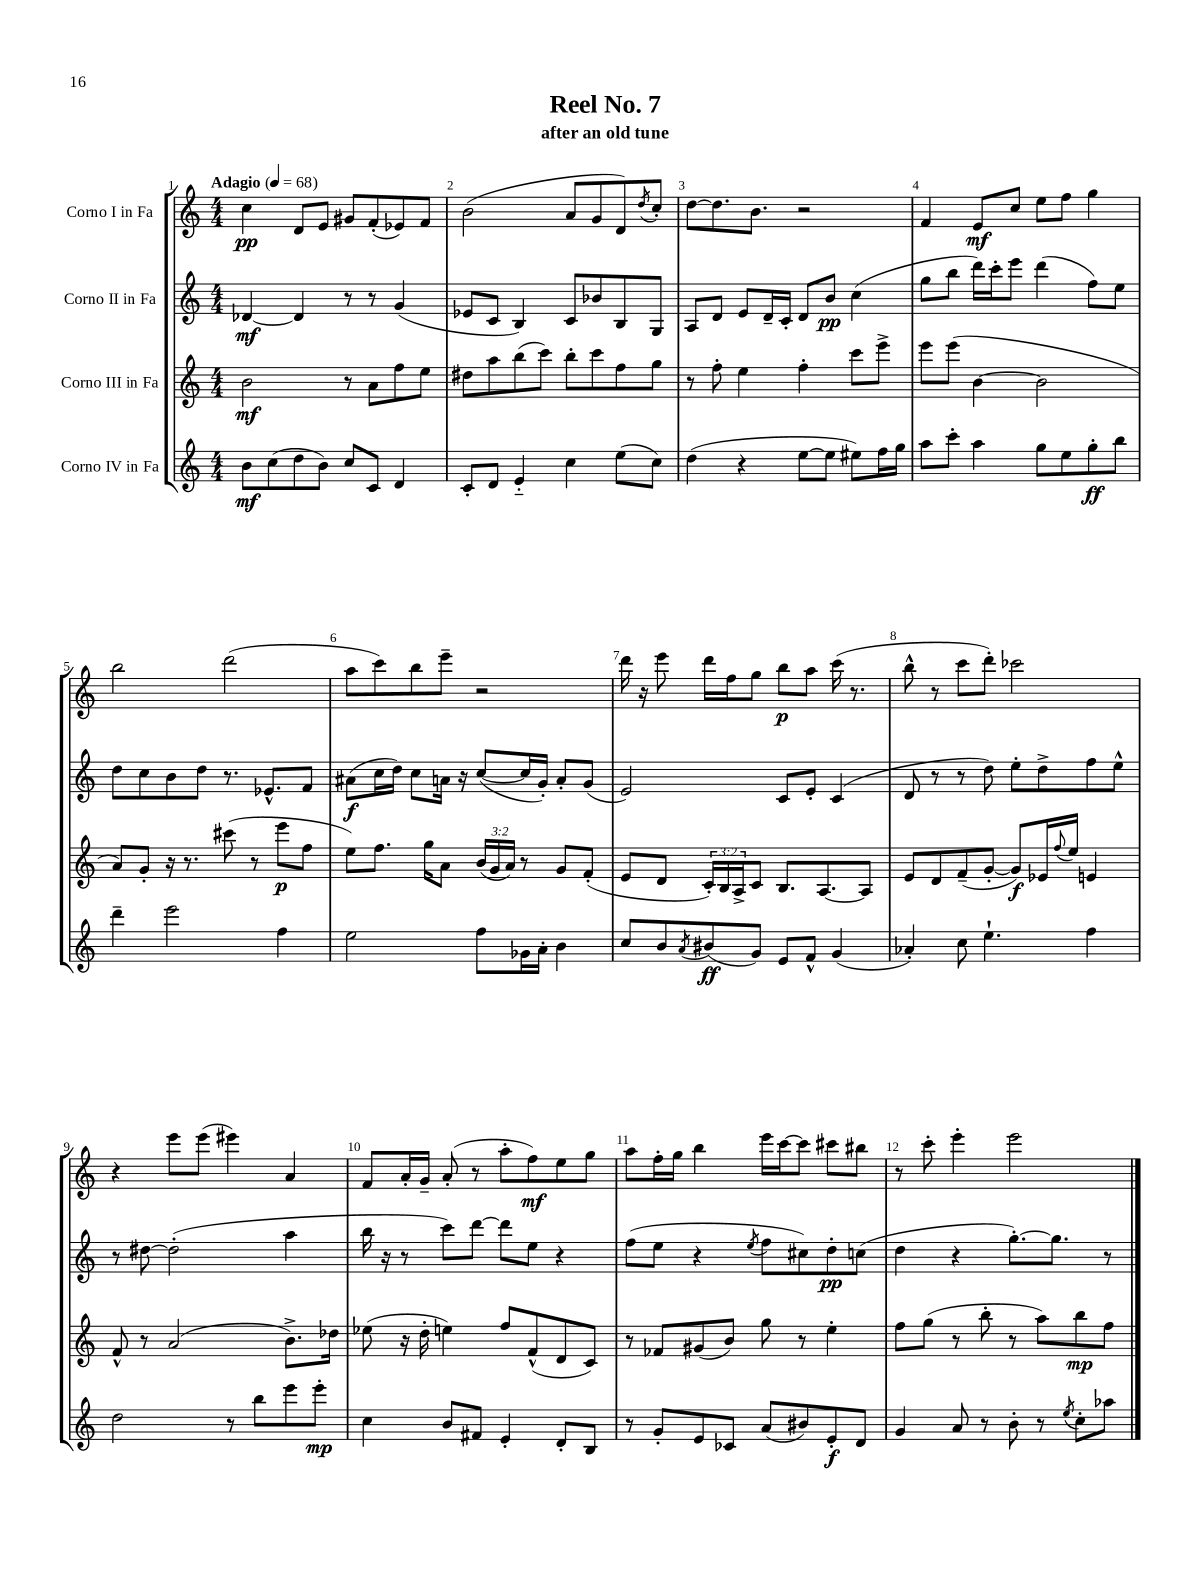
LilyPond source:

\header { title = "Reel No. 7" subtitle = "after an old tune" }
<<
\new StaffGroup <<
\new Staff = "s0" \with { instrumentName = "Corno I in Fa" } {
    \clef treble \key c \major \numericTimeSignature \time 4/4 \tempo "Adagio" 4 = 68
    c''4\pp d'8 e'8 gis'8 f'8-.( ees'8) f'8 |
    b'2( a'8 g'8 d'8) \acciaccatura { d''8 } c''8-. |
    d''8~ d''8. b'8. r2 |
    f'4 e'8\mf c''8 e''8 f''8 g''4 |
    b''2 d'''2( |
    a''8 c'''8) b''8 e'''8-- r2 |
    d'''16 r16 e'''8 d'''16 f''16 g''8 b''8\p a''8 c'''16( r8. |
    b''8-^ r8 c'''8 d'''8-.) ces'''2 |
    r4 e'''8 e'''8( eis'''4) a'4 |
    f'8 a'16-. g'16-- a'8-.( r8 a''8-. f''8\mf) e''8 g''8 |
    a''8 f''16-. g''16 b''4 e'''16 c'''16~ c'''8 cis'''8 bis''8 |
    r8 c'''8-. e'''4-. e'''2 \bar "|." |
}
\new Staff = "s1" \with { instrumentName = "Corno II in Fa" } {
    \clef treble \key c \major \numericTimeSignature \time 4/4
    des'4~\mf des'4 r8 r8 g'4( |
    ees'8 c'8 b4) c'8 bes'8 b8 g8 |
    a8 d'8 e'8 d'16-- c'16-. d'8 b'8\pp c''4( |
    g''8 b''8 d'''16) c'''16-. e'''8 d'''4( f''8) e''8 |
    d''8 c''8 b'8 d''8 r8. ees'8.-^ f'8 |
    ais'8\f( c''16 d''16) c''8 a'16 r16 c''8~( c''16 g'16-.) a'8-. g'8( |
    e'2) c'8 e'8-. c'4( |
    d'8 r8 r8 d''8) e''8-. d''8-> f''8 e''8-^ |
    r8 dis''8~ dis''2-.( a''4 |
    b''16 r16 r8 c'''8) d'''8~ d'''8 e''8 r4 |
    f''8( e''8 r4 \acciaccatura { e''8 } f''8 cis''8) d''8-.\pp c''8( |
    d''4 r4 g''8.~-.) g''8. r8 \bar "|." |
}
\new Staff = "s2" \with { instrumentName = "Corno III in Fa" } {
    \clef treble \key c \major \numericTimeSignature \time 4/4 \override Staff.TupletNumber.text = #tuplet-number::calc-fraction-text
    b'2\mf r8 a'8 f''8 e''8 |
    dis''8 a''8 b''8( c'''8) b''8-. c'''8 f''8 g''8 |
    r8 f''8-. e''4 f''4-. c'''8 e'''8-> |
    e'''8 e'''8( b'4~ b'2 |
    a'8) g'8-. r16 r8. cis'''8( r8 e'''8\p f''8 |
    e''8) f''8. g''16 a'8 \tuplet 3/2 { b'16( g'16 a'16) } r8 g'8 f'8-.( |
    e'8 d'8 \tuplet 3/2 { c'16-.) b16 a16-> } c'8 b8. a8.~ a8 |
    e'8 d'8 f'8--( g'8~-. g'8\f) ees'16 \appoggiatura { f''8 } e''16 e'4 |
    f'8-^ r8 a'2( b'8.->) des''16 |
    ees''8( r16 d''16-. e''4) f''8 f'8-^( d'8 c'8) |
    r8 fes'8 gis'8( b'8) g''8 r8 e''4-. |
    f''8 g''8( r8 b''8-. r8 a''8) b''8\mp f''8 \bar "|." |
}
\new Staff = "s3" \with { instrumentName = "Corno IV in Fa" } {
    \clef treble \key c \major \numericTimeSignature \time 4/4
    b'8\mf c''8( d''8 b'8) c''8 c'8 d'4 |
    c'8-. d'8 e'4-_ c''4 e''8( c''8) |
    d''4( r4 e''8~ e''8 eis''8) f''16 g''16 |
    a''8 c'''8-. a''4 g''8 e''8 g''8-.\ff b''8 |
    d'''4-- e'''2 f''4 |
    e''2 f''8 ges'16 a'16-. b'4 |
    c''8 b'8 \acciaccatura { a'8 } bis'8\ff( g'8) e'8 f'8-^ g'4( |
    aes'4-.) c''8 e''4.-! f''4 |
    d''2 r8 b''8 e'''8 e'''8-.\mp |
    c''4 b'8 fis'8 e'4-. d'8-. b8 |
    r8 g'8-. e'8 ces'8 a'8( bis'8) e'8-.\f d'8 |
    g'4 a'8 r8 b'8-. r8 \acciaccatura { e''8 } c''8-. aes''8 \bar "|." |
}
>>
>>
\layout { \context { \Score \override BarNumber.break-visibility = ##(#f #t #t) barNumberVisibility = #all-bar-numbers-visible } }
